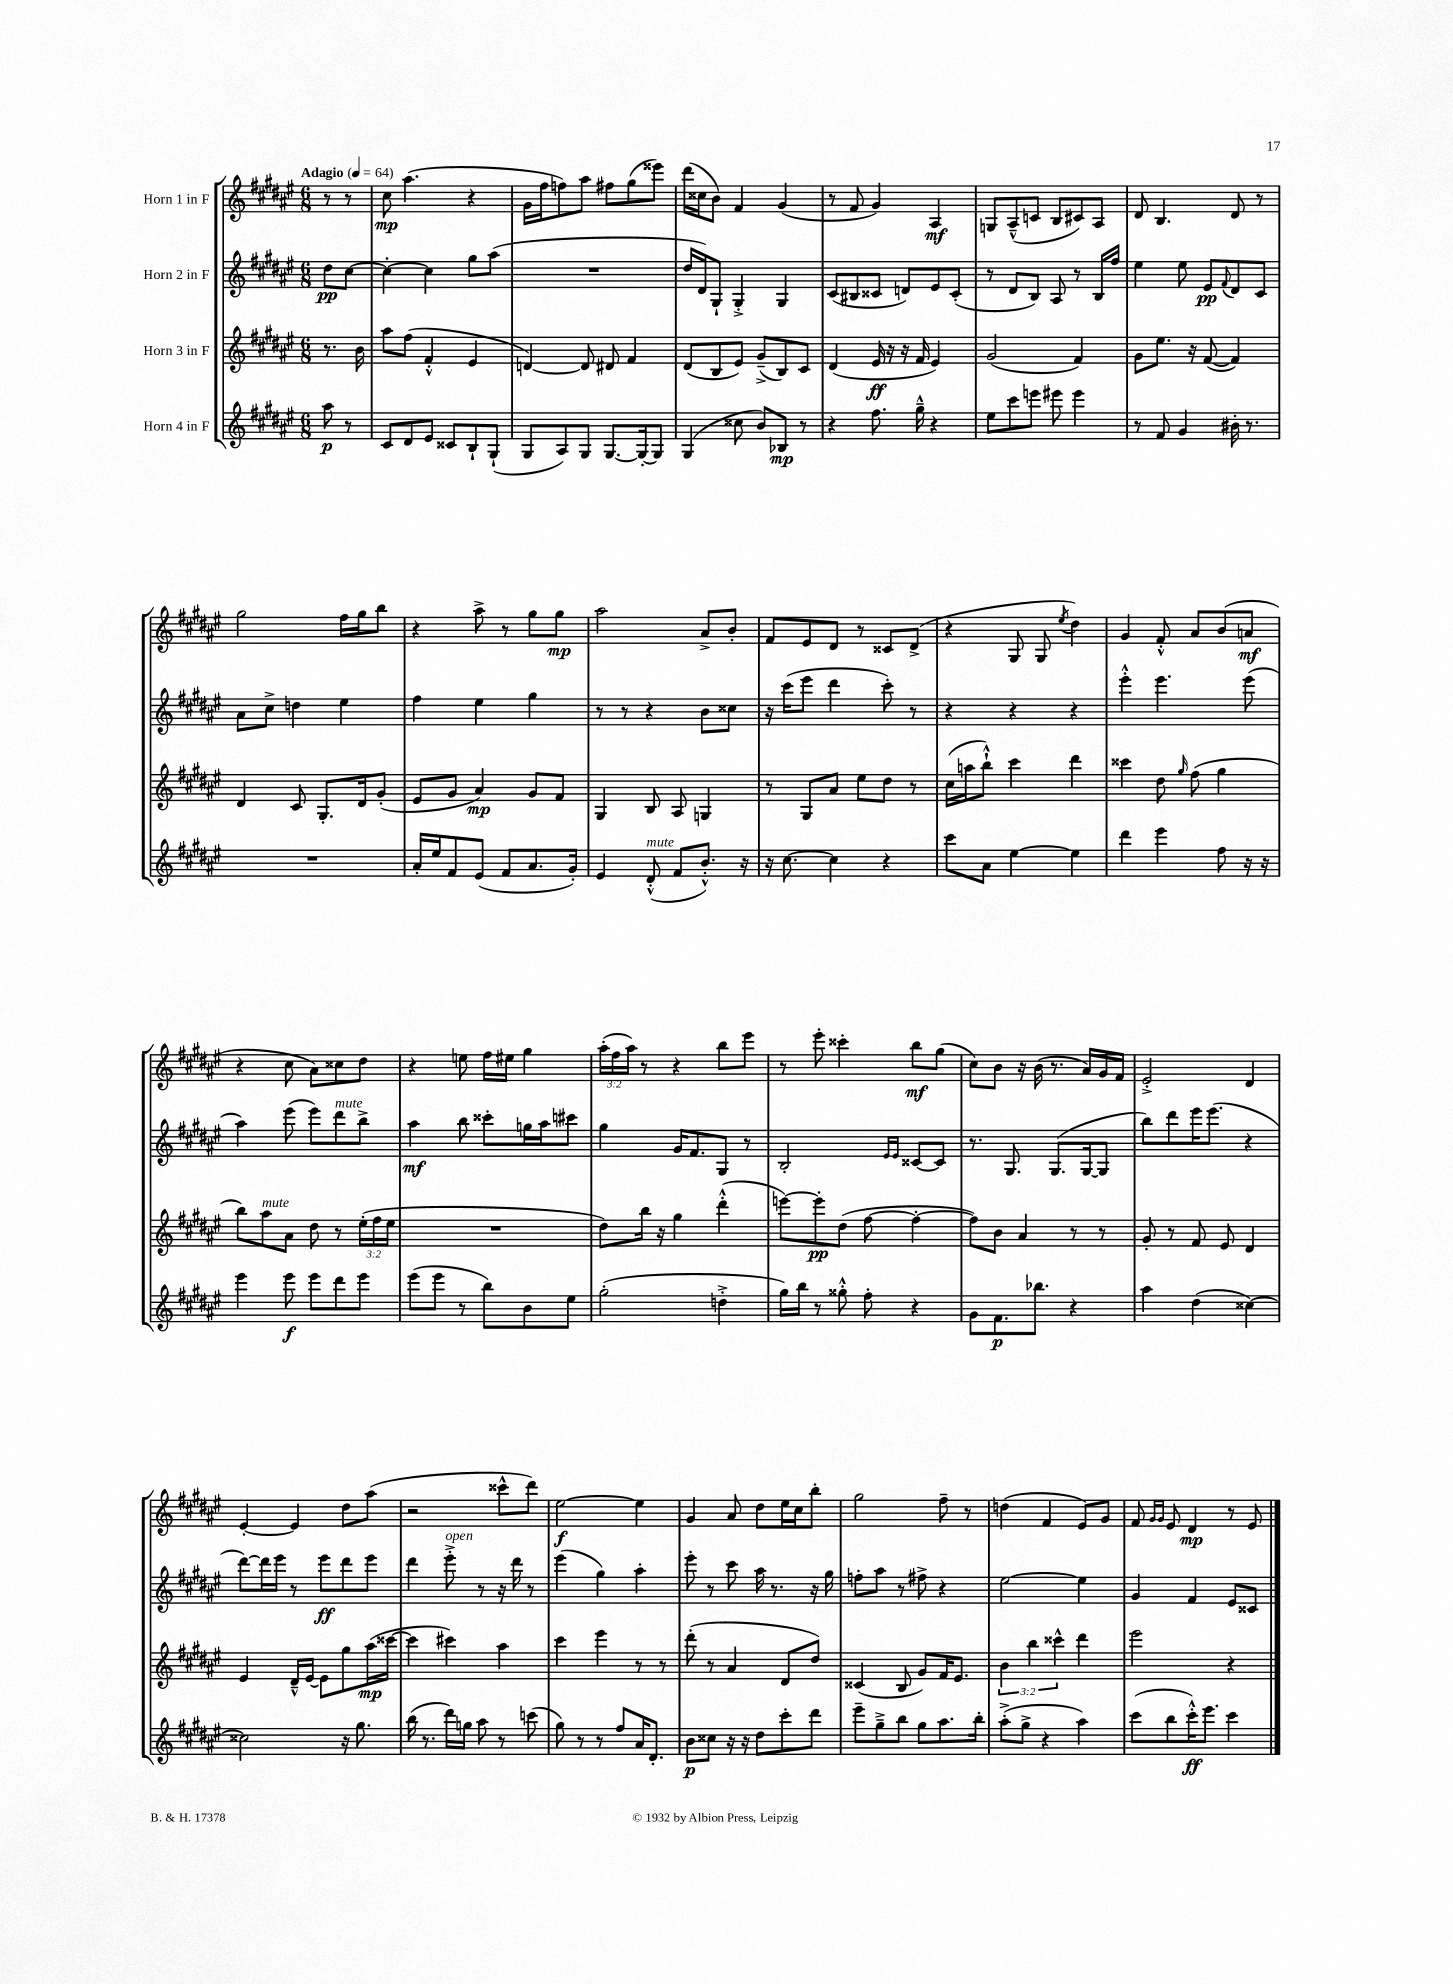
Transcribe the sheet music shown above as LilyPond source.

<<
\new StaffGroup <<
\new Staff = "s0" \with { instrumentName = "Horn 1 in F" } {
    \clef treble \key fis \major \numericTimeSignature \time 6/8 \override Staff.TupletNumber.text = #tuplet-number::calc-fraction-text \partial 4 \tempo "Adagio" 4 = 64
    r8 r8 |
    cis''8\mp ais''4.( r4 |
    gis'16 fis''16 f''8) ais''8 fis''8 gis''8( eisis'''8) |
    dis'''16( cisis''16 b'8) fis'4 gis'4( |
    r8 fis'8 gis'4) ais4\mf |
    g8 ais8---^( c'8 b8 cis'8) ais8 |
    dis'8 b4. dis'8 r8 |
    gis''2 fis''16 gis''16 b''8 |
    r4 ais''8-> r8 gis''8 gis''8\mp |
    ais''2 ais'8-> b'8-. |
    fis'8 eis'8 dis'8 r8 cisis'8 dis'8->( |
    r4 gis8 gis8 \acciaccatura { eis''8 } dis''4) |
    gis'4 fis'8-.-^ ais'8 b'8( a'8\mf |
    r4 cis''8 ais'8) cisis''8 dis''8 |
    r4 e''8 fis''16 eis''16 gis''4 |
    \tuplet 3/2 { ais''16-.( fis''16 ais''16) } r8 r4 b''8 eis'''8 |
    r8 eis'''8-. cisis'''4-. b''8\mf gis''8( |
    cis''8) b'8 r16 b'16( r8. ais'16) gis'16 fis'16 |
    eis'2-.-> dis'4 |
    eis'4~-. eis'4 dis''8 ais''8( |
    r2 cisis'''8-^ dis'''8) |
    eis''2~\f eis''4 |
    gis'4 ais'8 dis''8 eis''16 cis''16 b''8-. |
    gis''2 fis''8-- r8 |
    d''4( fis'4 eis'8) gis'8 |
    fis'8 \grace { gis'16 gis'16 } eis'8 dis'4\mp r8 eis'8 \bar "|." |
}
\new Staff = "s1" \with { instrumentName = "Horn 2 in F" } {
    \clef treble \key fis \major \numericTimeSignature \time 6/8 \partial 4
    dis''8\pp cis''8~ |
    cis''4~-. cis''4 gis''8 ais''8( |
    R2. |
    dis''16 dis'16) gis8-! gis4-.-> gis4 |
    cis'8( bis8 cisis'8 d'8) eis'8 cisis'8-.( |
    r8 dis'8 b8) ais8 r8 b16 fis''16 |
    eis''4 eis''8 eis'8\pp \appoggiatura { fis'8 } dis'8 cis'8 |
    ais'8 cis''8-> d''4 eis''4 |
    fis''4 eis''4 gis''4 |
    r8 r8 r4 b'8 cisis''8 |
    r16 cis'''16( eis'''8 dis'''4 cis'''8-.) r8 |
    r4 r4 r4 |
    eis'''4-.-^ eis'''4. eis'''8( |
    ais''4) eis'''8( eis'''8) dis'''8^\markup { \italic "mute" } b''8-> |
    ais''4\mf b''8 cisis'''8-. g''16 ais''16 cis'''8 |
    gis''4 gis'16 fis'8. gis8 r8 |
    b2-. \grace { eis'16 eis'16 } cisis'8~ cisis'8 |
    r8. gis8. gis8.( gis16~ gis8 |
    b''8) dis'''8 eis'''16 eis'''8.( r4 |
    dis'''8~) dis'''16 eis'''16 r8 eis'''8\ff dis'''8 eis'''8 |
    dis'''4 eis'''8-.->^\markup { \italic "open" } r8 r16 dis'''16 r8 |
    eis'''4( gis''4) ais''4-. |
    eis'''8-. r8 cis'''8 ais''16 r8. r16 gis''16 |
    f''8-. ais''8 r8 fis''8-> r4 |
    eis''2~ eis''4 |
    gis'4 fis'4 eis'8 cisis'8 \bar "|." |
}
\new Staff = "s2" \with { instrumentName = "Horn 3 in F" } {
    \clef treble \key fis \major \numericTimeSignature \time 6/8 \override Staff.TupletNumber.text = #tuplet-number::calc-fraction-text \partial 4
    r8. b'16 |
    ais''8 fis''8( fis'4-.-^ eis'4 |
    d'4~) d'8 dis'8 fis'4 |
    dis'8( b8 eis'8) gis'8--->( b8) cis'8 |
    dis'4( eis'16\ff r16 r16 fis'16 eis'4) |
    gis'2( fis'4) |
    gis'8 eis''8. r16 fis'8~( fis'4) |
    dis'4 cis'8 gis8.-. dis'16 gis'8-.( |
    eis'8 gis'8 ais'4\mp) gis'8 fis'8 |
    gis4 b8 ais8 g4 |
    r8 gis8 ais'8 eis''8 dis''8 r8 |
    cis''16( a''16 b''8-!-^) cis'''4 dis'''4 |
    cisis'''4 dis''8 \grace { gis''16 } fis''8( gis''4 |
    b''8) ais''8^\markup { \italic "mute" } ais'8 dis''8 r8 \tuplet 3/2 { eis''16-.( fis''16 eis''16 } |
    R2. |
    dis''8) b''16 r16 gis''4 dis'''4-.-^( |
    e'''8~) e'''8-.\pp dis''8( fis''8~ fis''4~-. |
    fis''8) b'8 ais'4 r8 r8 |
    gis'8-. r8 fis'8 eis'8 dis'4 |
    eis'4 dis'16---^ eis'16~ eis'8 gis''8 ais''16\mp( cisis'''16~ |
    cisis'''4 cis'''4) ais''4 |
    cis'''4 eis'''4 r8 r8 |
    dis'''8-.( r8 ais'4 dis'8 dis''8) |
    cisis'4( b8 gis'8) fis'16 eis'8. |
    \tuplet 3/2 { b'4 b''4 cisis'''4-^ } dis'''4 |
    eis'''2 r4 \bar "|." |
}
\new Staff = "s3" \with { instrumentName = "Horn 4 in F" } {
    \clef treble \key fis \major \numericTimeSignature \time 6/8 \partial 4
    ais''8\p r8 |
    cis'8 dis'8 eis'8 cisis'8 b8-! gis8-!( |
    gis8 ais8) gis8 gis8.~ gis16~-. gis8 |
    gis4( cisis''8 b'8) bes8\mp r8 |
    r4 fis''8. gis''16---^ r4 |
    eis''8 cis'''8 e'''8 eis'''8 eis'''4 |
    r8 fis'8 gis'4 bis'16-. r8. |
    R2. |
    ais'16-. eis''16 fis'8 eis'8( fis'8 ais'8. gis'16-.) |
    eis'4 dis'8-.-^^\markup { \italic "mute" }( fis'8 b'8.-.-^) r16 |
    r16 cis''8.~ cis''4 r4 |
    cis'''8 ais'8 eis''4~ eis''4 |
    dis'''4 eis'''4 fis''8 r16 r16 |
    eis'''4 eis'''8\f eis'''8 dis'''8 eis'''8 |
    eis'''8( eis'''8 r8 b''8) b'8 eis''8 |
    gis''2-.( d''4-.-> |
    gis''16) b''16 r8 gisis''8-.-^ fis''8-. r4 |
    gis'8 fis'8.\p bes''8. r4 |
    ais''4 dis''4( cisis''4~) |
    cisis''2 r16 gis''8. |
    b''16( r8. dis'''16) g''16 ais''8 r8 c'''8( |
    gis''8) r8 r8 fis''8 ais'16 dis'8.-. |
    b'8\p cisis''8 r16 r16 dis''8 cis'''8-. dis'''8 |
    eis'''8-- gis''8---> b''8 gis''8 ais''8. b''16-. |
    ais''8-.->( gis''8-> r4 ais''4) |
    cis'''8( b''8 cis'''16-.-^\ff) eis'''8. cis'''4 \bar "|." |
}
>>
>>
\layout { \context { \Score \remove "Bar_number_engraver" } }
